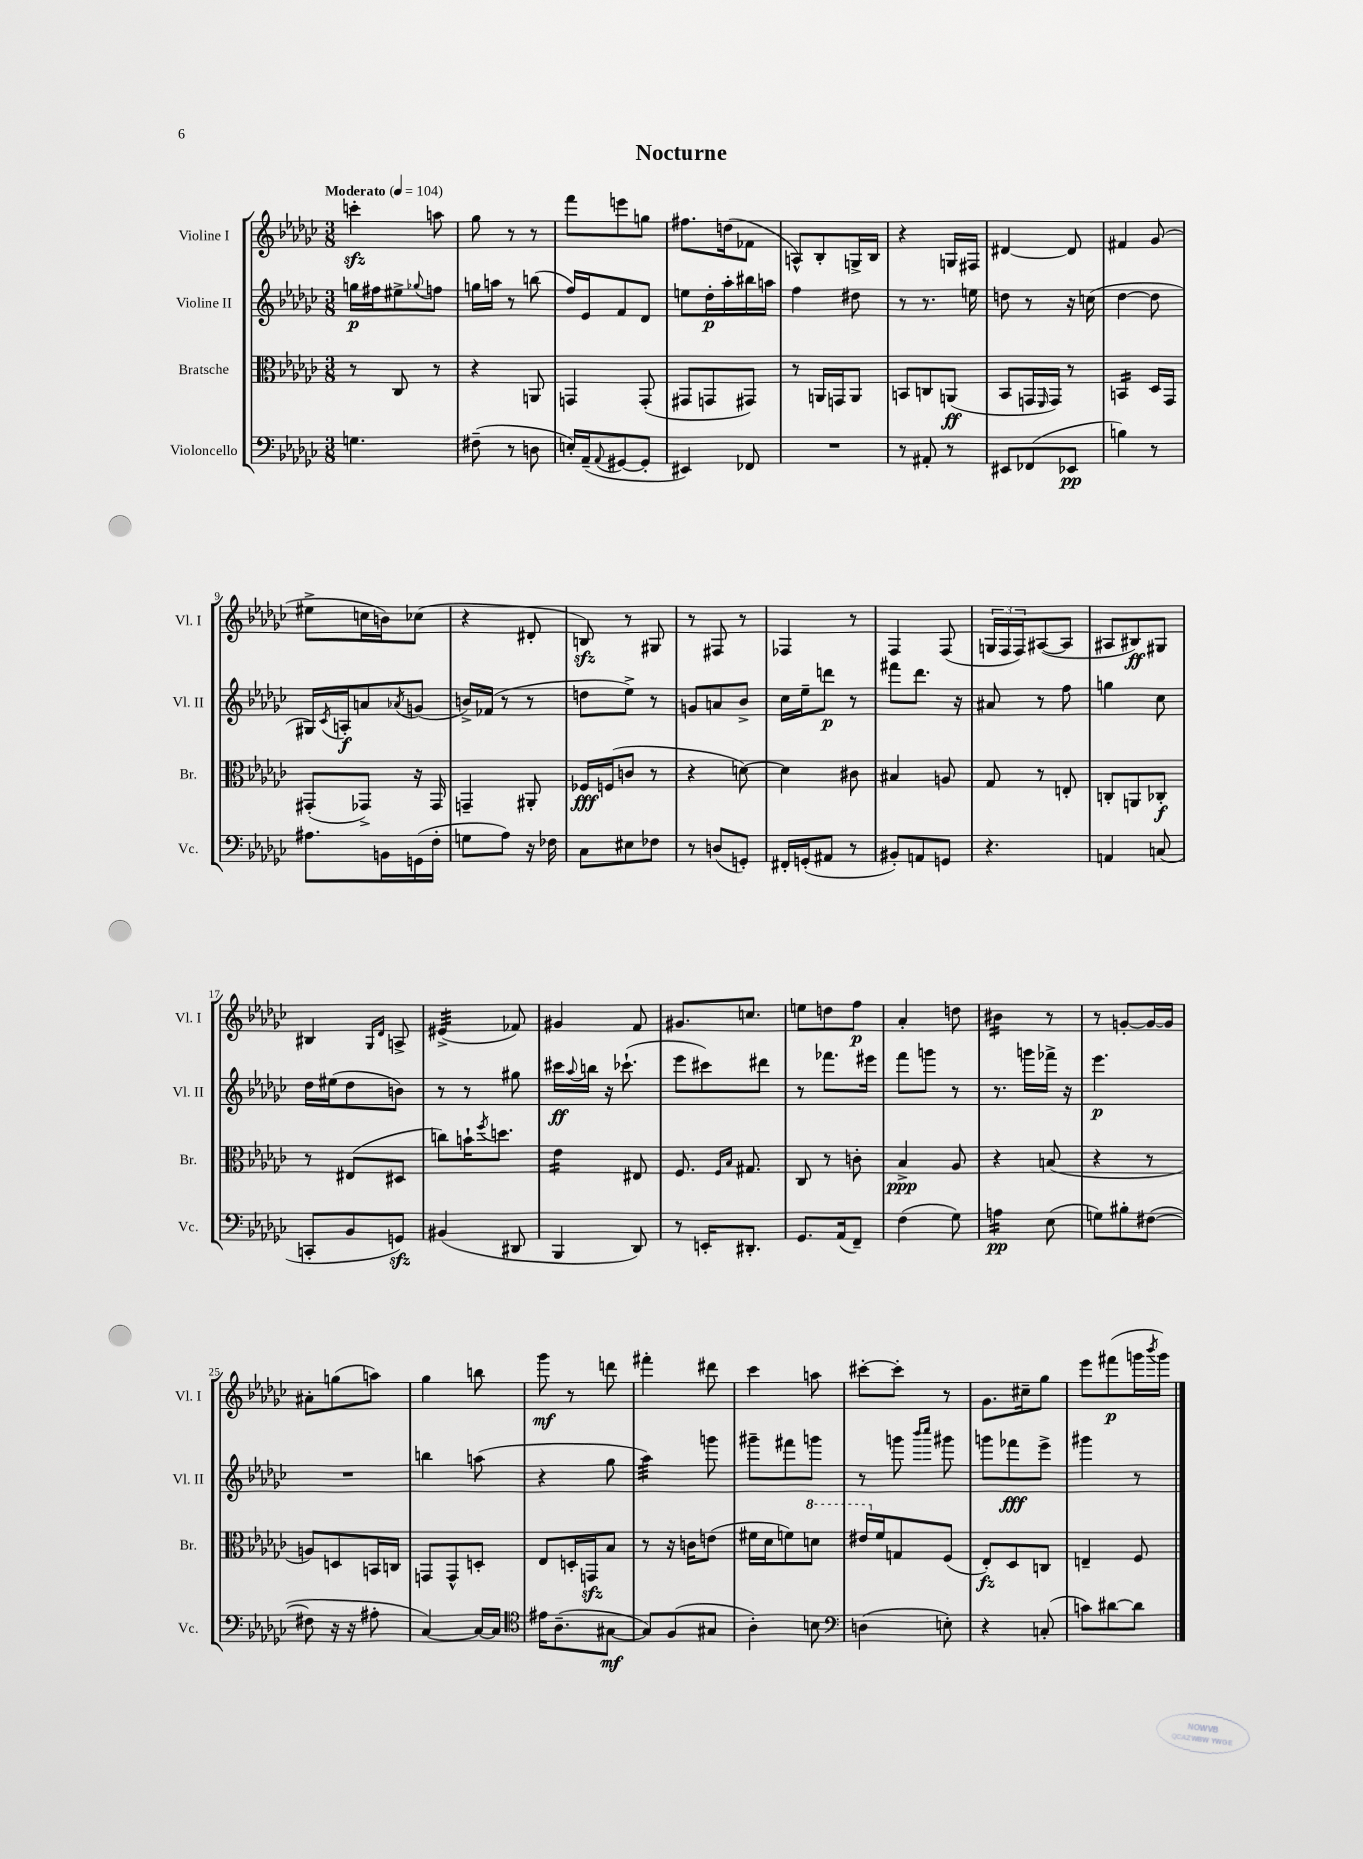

**kern	**kern	**kern	**kern
*staff4	*staff3	*staff2	*staff1
*clefF4	*clefC3	*clefG2	*clefG2
*k[b-e-a-d-g-c-]	*k[b-e-a-d-g-c-]	*k[b-e-a-d-g-c-]	*k[b-e-a-d-g-c-]
*M3/8	*M3/8	*M3/8	*M3/8
*MM104	*MM104	*MM104	*MM104
4.G	8r	16gg	4ccc'
.	.	16ff#	.
.	8C-	8ee#^	.
.	.	8qqgg-	.
.	8r	8ff	8aa
=	=	=	=
(8F#~	4r	16gg	8gg-
.	.	16aa	.
8r	.	8r	8r
8D	8AA	(8bb	8r
=	=	=	=
16E')	4GG	16ff)	8fff
(16AA-~	.	16e-	.
8qqAA-	.	.	.
[8GG#	.	8f	8eee
8GG#']	(8GG'	8d-	8gg
=	=	=	=
4EE#)	8GG#	8ee	8.ff#
.	8GG	16dd-'	.
.	.	16aa-'	(16dd
8FF-	8GG#)	16bb#	8f-
.	.	16aa	.
=	=	=	=
4.r	8r	4ff	8A^^)
.	16AA	.	8B-'
.	16GG	.	.
.	8AA	8dd#	16G^
.	.	.	16B-
=	=	=	=
8r	8BB	8r	4r
8AA#'	8C	8.r	.
8r	(8AA	.	16G
.	.	16ee	16F#
=	=	=	=
8EE#	8BB-	8dd	[4d#
(8FF-	16GG	8r	.
.	16qqFF	.	.
.	16GG)	.	.
8EE-	8r	16r	8d#]
.	.	(16cc	.
=	=	=	=
4B)	4BB	[4dd-	4f#
8r	16D-	8dd-]	(8g-
.	16GG-	.	.
=	=	=	=
8.A#	(8GG#'	16G#)	8ee#^
.	.	8qc-	.
.	.	16A'	.
.	8GG-^)	8a	16cc
16BB	.	.	16b)
.	.	8qa-	.
(16GG	16r	(8g	(8cc-
16F'	16GG-	.	.
=	=	=	=
8G	4GG~	16b^)	4r
.	.	(16f-	.
8A-)	.	8r	.
16r	8AA#'	8r	8d#'
16F-	.	.	.
=	=	=	=
8C-	16F-	8dd	8B)
.	(16F	.	.
8E#	8c	8ee-^)	8r
8F-	8r	8r	8G#
=	=	=	=
8r	4r	8g	8r
(8D	.	8a	8F#
8GG')	[8d)	8b-^	8r
=	=	=	=
16FF#'	4d]	16cc-	4F-
(16GG'	.	16ee-~	.
8AA#	.	8ddd	.
8r	8c#	8r	8r
=	=	=	=
8BB#')	4B#	8fff#	4F
8AA	.	8.ddd-	.
8GG	8A	.	(8F
.	.	16r	.
=	=	=	=
4.r	8G-	8a#	24G
.	.	.	24F
.	.	.	24F)
.	8r	8r	([8A#
.	8E'	8ff	8A#]
=	=	=	=
4AA	8C'	4gg	8A#
.	8AA	.	8B#)
(8C	8C-'	8cc-	8G#
=	=	=	=
8CC'	8r	16dd-	4B#
.	.	(16ee#	.
8BB-	(8E#	8dd-	.
.	.	.	16qqG-
.	.	.	16qqd-
8GG)	8D#	8b)	8A^
=	=	=	=
(4BB#	8cc)	8r	(4e#^
.	16b`	8r	.
.	8qff	.	.
.	8.dd	.	.
8DD#	.	8gg#	8f-)
=	=	=	=
4BBB-	4e-	16ccc#	4g#
.	.	8qqaa-	.
.	.	16bb	.
.	.	16r	.
.	.	(8.ccc-`	.
8DD-)	8E#	.	8f
=	=	=	=
8r	8.F	8eee-	8.g#
16EE'	.	8ccc#)	.
.	16qqF	.	.
.	16qqB-	.	.
8.DD#'	8.G#	.	8.cc
.	.	8ddd#	.
=	=	=	=
8.GG-	8C-	8r	8ee
.	8r	8.fff-	8dd
(16AA-	.	.	.
8FF~)	8c'	.	8ff
.	.	16eee#	.
=	=	=	=
(4F	4B-^	8fff	4a-'
.	.	8ggg	.
8G-)	8A-	8r	8dd
=	=	=	=
4A	4r	8.r	4b#
.	.	16ggg	.
(8E-	(8B	16fff-^	8r
.	.	16r	.
=	=	=	=
8G)	4r	4.eee-	8r
8B#'	.	.	[8g'
([8F#	8r	.	16g_
.	.	.	16g]
=	=	=	=
8F#]	8A)	4.r	8a#'
16r	8D	.	(8gg
16r	.	.	.
8A#'	16BB	.	8aa)
.	16C	.	.
=	=	=	=
[4C-)	8GG	4bb	4gg-
.	8GG^^	.	.
16C-_	8D'	(8aa	8bb
16C-]	.	.	.
=	=	=	=
*clefC4	*	*	*
16e#	8E-	4r	8ggg-
(8.A-~	.	.	.
.	16D'	.	8r
.	16GG	.	.
[8G#	8B-	8gg-	8ddd
=	=	=	=
8G#])	8r	4aa-)	4fff#'
(8F	16r	.	.
.	16c	.	.
8G#	(8e	8ggg	8ddd#
=	=	=	=
4A-')	16f#	8ggg#~	4ccc-
.	16d-	.	.
.	8f)	8fff#	.
8B	8dd	8ggg	8aa
=	=	=	=
*clefF4	*	*	*
(4D	16ee#	8r	[8ccc#'
.	16f	.	.
.	8G	8ggg	8ccc#']
.	.	16qqbbb-	.
.	.	16qqcccc-	.
8E')	(8F	8ggg#	8r
=	=	=	=
4r	8E-')	8ggg	8.g-
.	8D-	8fff-	.
.	.	.	16cc#~
(8C'	8C	8eee-^	8gg-
=	=	=	=
8c)	4E~	4ggg#	8eee-
[8d#	.	.	(8fff#
8d#]	8F	8r	16ggg
.	.	.	8qbbb-
.	.	.	16ggg)
==	==	==	==
*-	*-	*-	*-
